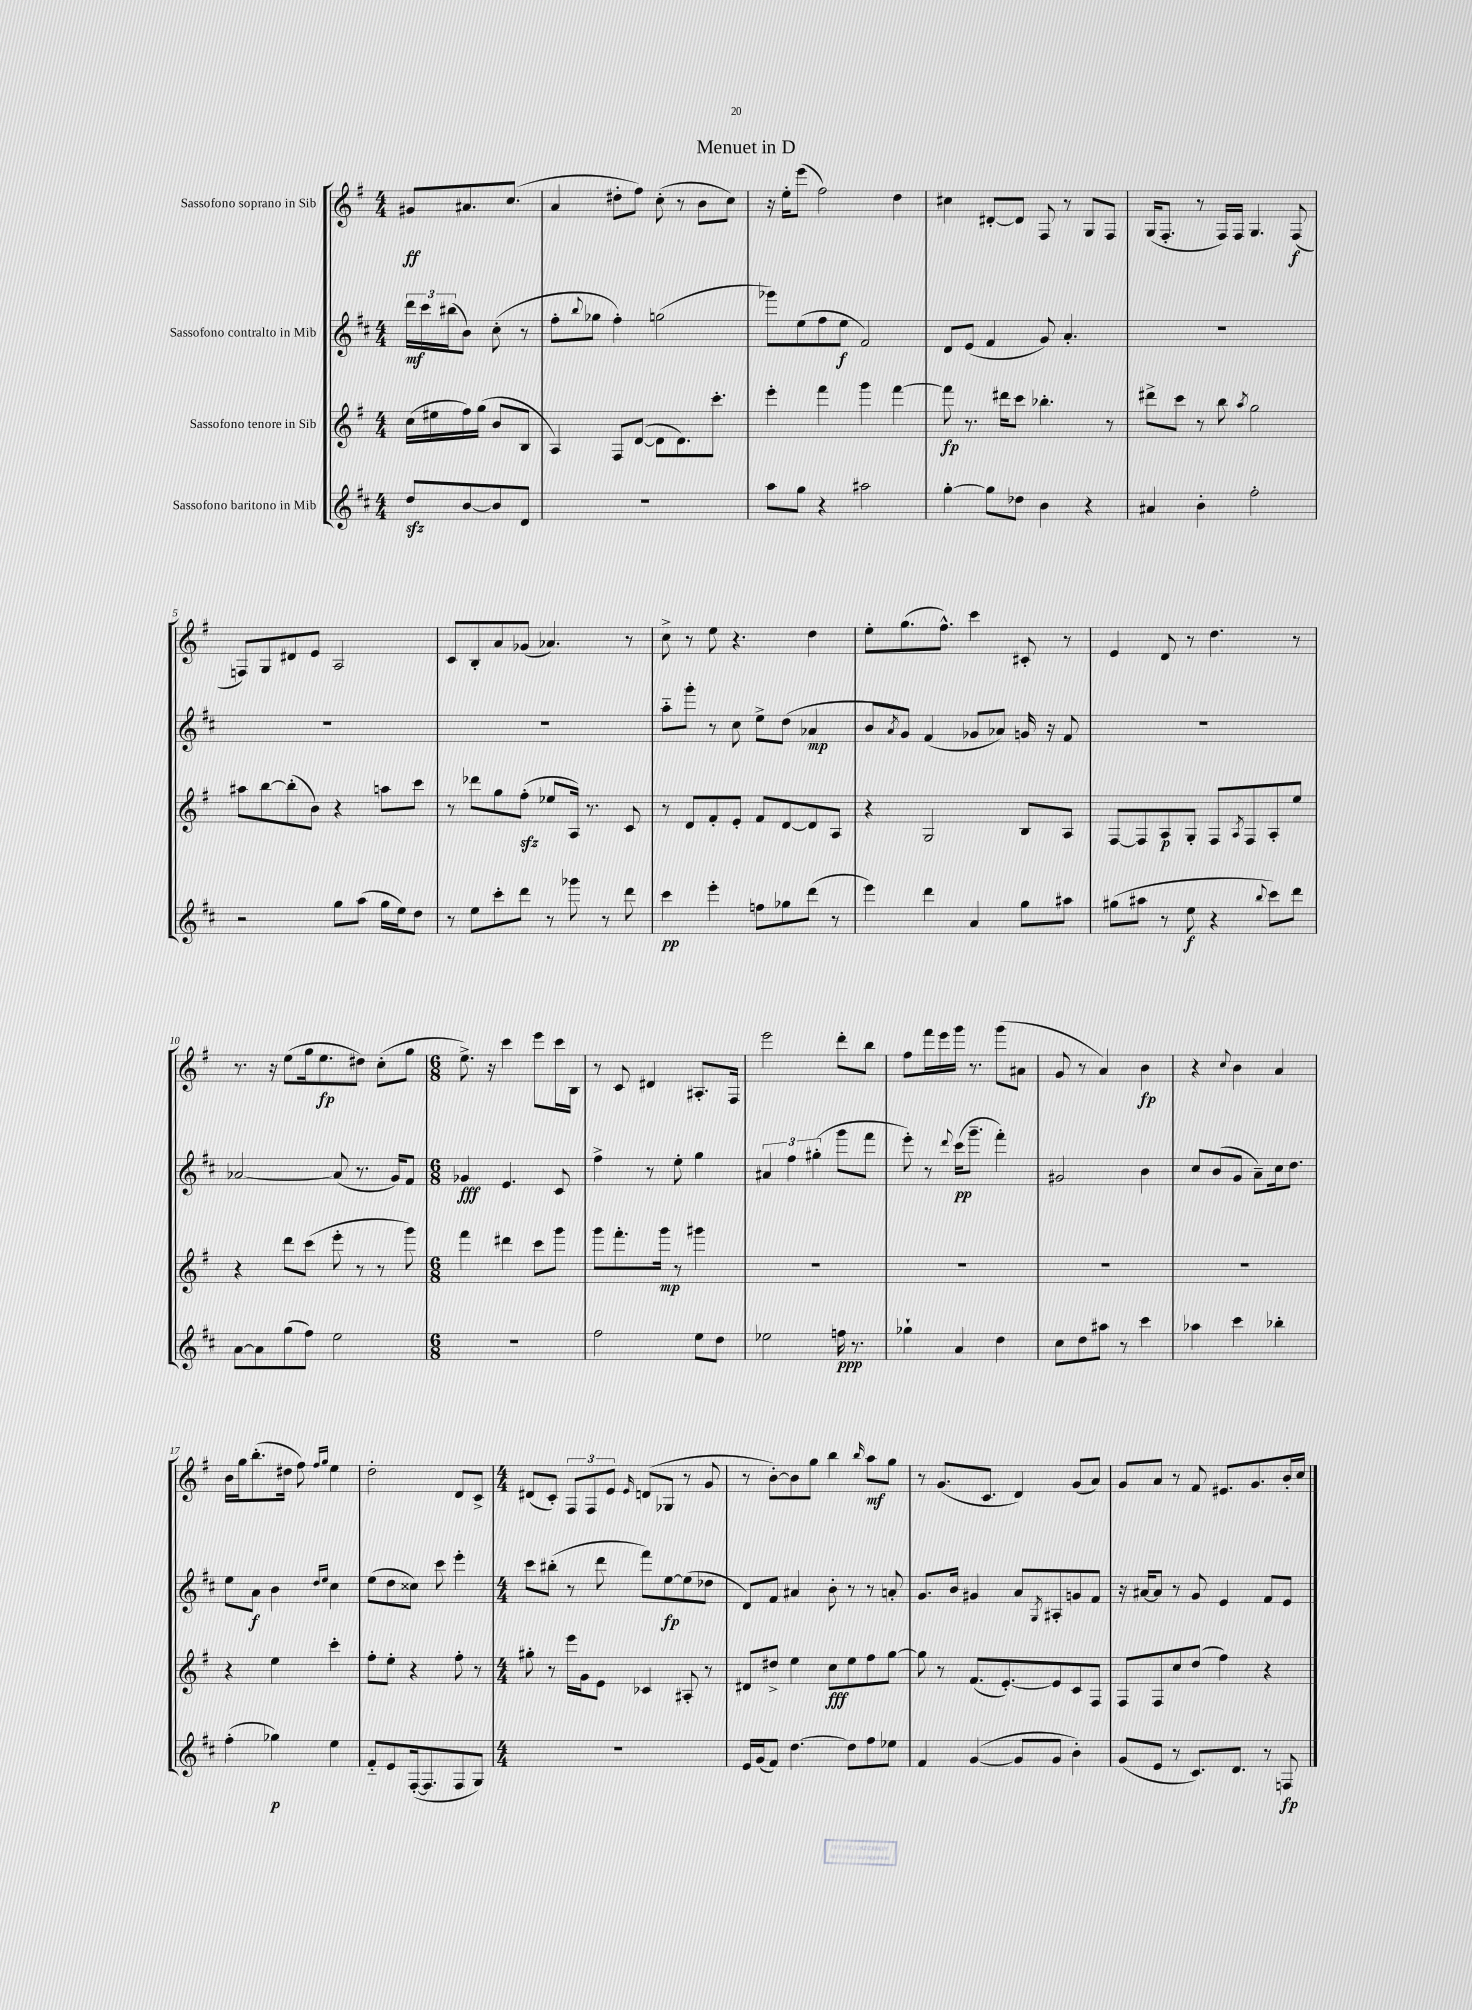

**kern	**dynam	**kern	**dynam	**kern	**dynam	**kern	**dynam
*part4	*part4	*part3	*part3	*part2	*part2	*part1	*part1
*staff4	*staff4	*staff3	*staff3	*staff2	*staff2	*staff1	*staff1
*I"Sassofono baritono in Mib	*	*I"Sassofono tenore in Sib	*	*I"Sassofono contralto in Mib	*	*I"Sassofono soprano in Sib	*
*clefG2	*	*clefG2	*	*clefG2	*	*clefG2	*
*k[f#c#]	*	*k[f#]	*	*k[f#c#]	*	*k[f#]	*
*M4/4	*	*M4/4	*	*M4/4	*	*M4/4	*
=	=	=	=	=	=	=	=
8ddzz/L	.	(16cc\LL	.	24ddd\LL	mf	8g#X/L	ff
.	.	.	.	24ccc#\	.	.	.
.	.	16ee#X\	.	.	.	.	.
.	.	.	.	(24bb#X\J	.	.	.
[8b/	.	16ff#\)	.	8b\J)	.	8.a#X/	.
.	.	(16gg\JJ	.	.	.	.	.
8b/]	.	8b/L	.	(8cc#'\	.	.	.
.	.	.	.	.	.	(8.cc/J	.
8d/J	.	8B/J	.	8r	.	.	.
=1	=1	=1	=1	=1	=1	=1	=1
1r	.	4A/)	.	8ff#'\L	.	4a/	.
.	.	.	.	8qqbb/	.	.	.
.	.	.	.	8gg-X\J	.	.	.
.	.	8F#/L	.	4ff#'\)	.	8dd#X'\L	.
.	.	([8d/J	.	.	.	8ff#\J)	.
.	.	8d\L]	.	(2ggn\	.	(8cc'\	.
.	.	8.d\)	.	.	.	8r	.
.	.	.	.	.	.	8b\L	.
.	.	8.ccc'\J	.	.	.	.	.
.	.	.	.	.	.	8cc\J)	.
=2	=2	=2	=2	=2	=2	=2	=2
8aa\L	.	4eee'\	.	8ggg-X\L)	.	16r	.
.	.	.	.	.	.	16ee'\KL	.
8gg\J	.	.	.	(8ee\	.	(8eee\J	.
4r	.	4fff#\	.	8ff#\	.	2ff#\)	.
.	.	.	.	8ee\J	f	.	.
2aa#X\	.	4ggg\	.	2f#/)	.	.	.
.	.	[4fff#\	.	.	.	4dd\	.
=3	=3	=3	=3	=3	=3	=3	=3
[4gg'\	.	8fff#\]	fp	8d/L	.	4cc#X\	.
.	.	8.r	.	(8e/J	.	.	.
8gg\L]	.	.	.	4f#/	.	[8d#X'/L	.
.	.	16ddd#X\KL	.	.	.	.	.
8dd-X\J	.	8ccc\J	.	.	.	8d#/J]	.
4b\	.	4.bb-X'\	.	8g/)	.	8F#/	.
.	.	.	.	4.a'/	.	8r	.
4r	.	.	.	.	.	8G/L	.
.	.	8r	.	.	.	8F#/J	.
=4	=4	=4	=4	=4	=4	=4	=4
4a#X/	.	8ddd#X^\L	.	1r	.	(16G/KL	.
.	.	.	.	.	.	8.F#'/J	.
.	.	8ccc\J	.	.	.	.	.
4b'\	.	8r	.	.	.	8r	.
.	.	8bb\	.	.	.	16F#/LL)	.
.	.	.	.	.	.	16F#/JJ	.
.	.	8qaa/	.	.	.	.	.
2ff#'\	.	2gg\	.	.	.	4.G/	.
.	.	.	.	.	.	(8F#/	f
!!LO:LB:g=z
=5	=5	=5	=5	=5	=5	=5	=5
2r	.	8aa#X\L	.	1r	.	8Fn/L)	.
.	.	[8bb\	.	.	.	8G/	.
.	.	(8bb'\]	.	.	.	8d#X/	.
.	.	8b\J)	.	.	.	8e/J	.
8gg\L	.	4r	.	.	.	2A/	.
(8aa\J	.	.	.	.	.	.	.
16gg\LL	.	8aan\L	.	.	.	.	.
16ee\J)	.	.	.	.	.	.	.
8dd\J	.	8ccc\J	.	.	.	.	.
=6	=6	=6	=6	=6	=6	=6	=6
8r	.	8r	.	1r	.	8c/L	.
8ee\L	.	8ddd-X\L	.	.	.	8B'/	.
8ccc#'\	.	8gg\	.	.	.	8a/	.
8ddd\J	.	(8ff#zz'\J	.	.	.	(8g-X/J	.
8r	.	8ee-X/L	.	.	.	4.a-X/)	.
8ggg-X\	.	16A/Jk)	.	.	.	.	.
.	.	8.r	.	.	.	.	.
8r	.	.	.	.	.	.	.
8ddd\	.	8c/	.	.	.	8r	.
=7	=7	=7	=7	=7	=7	=7	=7
4ccc#\	pp	8r	.	8aa\L	.	8cc^\	.
.	.	8d/L	.	8ggg'\J	.	8r	.
4eee'\	.	8f#'/	.	8r	.	8ee\	.
.	.	8e'/J	.	8cc#\	.	4.r	.
8ffn\L	.	8f#/L	.	8ee^\L	.	.	.
8gg-X\	.	[8d/	.	(8dd\J	.	.	.
(8ddd\J	.	8d/]	.	4a-X/	mp	4dd\	.
8r	.	8A/J	.	.	.	.	.
=8	=8	=8	=8	=8	=8	=8	=8
4eee\)	.	4r	.	8b/L	.	8ee'\L	.
.	.	.	.	8qa/	.	.	.
.	.	.	.	8g/J)	.	(8.gg\	.
4ddd\	.	2G/	.	(4f#/	.	.	.
.	.	.	.	.	.	8.ff#^^\J)	.
4a/	.	.	.	8g-X/L	.	4ccc\	.
.	.	.	.	8a-X/J)	.	.	.
8gg\L	.	8B/L	.	16gn/	.	8c#X'/	.
.	.	.	.	16r	.	.	.
8aa#X\J	.	8A/J	.	8f#/	.	8r	.
=9	=9	=9	=9	=9	=9	=9	=9
(8gg#X\L	.	[8F#/L	.	1r	.	4e/	.
8aa#X\J	.	8F#/]	.	.	.	.	.
8r	.	8A/	p	.	.	8d/	.
8ee\	f	8G'/J	.	.	.	8r	.
4r	.	8F#/L	.	.	.	4.dd\	.
.	.	8qA/	.	.	.	.	.
.	.	8F#/	.	.	.	.	.
8qqbb/	.	.	.	.	.	.	.
8ccc#\L)	.	8A'/	.	.	.	.	.
8ddd\J	.	8ee/J	.	.	.	8r	.
!!LO:LB:g=z
=10	=10	=10	=10	=10	=10	=10	=10
[8a\L	.	4r	.	[2a-X/	.	8.r	.
8a\]	.	.	.	.	.	.	.
.	.	.	.	.	.	16r	.
(8gg\	.	8ddd\L	.	.	.	(8ee\L	.
8ff#\J)	.	(8ccc\J	.	.	.	16gg\k	.
.	.	.	.	.	.	8.ee\	fp
2ee\	.	8eee'\	.	(8a-/]	.	.	.
.	.	8r	.	8.r	.	8dd#X\J)	.
.	.	8r	.	.	.	(8cc'\L	.
.	.	.	.	16g/KL)	.	.	.
.	.	8ggg\)	.	8f#/J	.	8gg\J	.
=11	=11	=11	=11	=11	=11	=11	=11
*M6/8	*	*M6/8	*	*M6/8	*	*M6/8	*
2.r	.	4fff#\	.	4g-X/	fff	8.ee^\)	.
.	.	.	.	.	.	16r	.
.	.	4ddd#X\	.	4.e/	.	4ccc\	.
.	.	8ccc\L	.	.	.	8eee\L	.
.	.	8ggg\J	.	8c#/	.	16ccc\L	.
.	.	.	.	.	.	16B\JJ	.
=12	=12	=12	=12	=12	=12	=12	=12
2ff#\	.	8ggg\L	.	4ff#^\	.	8r	.
.	.	8.fff#'\	.	.	.	8c/	.
.	.	.	.	8r	.	4d#X/	.
.	.	16ggg\Jk	mp	.	.	.	.
.	.	8r	.	8ee'\	.	.	.
8ee\L	.	4ggg#X\	.	4gg\	.	8.A#X'/L	.
8dd\J	.	.	.	.	.	.	.
.	.	.	.	.	.	16F#/Jk	.
=13	=13	=13	=13	=13	=13	=13	=13
2ee-X\	.	2.r	.	6a#X/	.	2eee\	.
.	.	.	.	6ff#\	.	.	.
.	.	.	.	(6gg#X'\	.	.	.
16ffn\	ppp	.	.	8ggg\L	.	8ddd'\L	.
8.r	.	.	.	.	.	.	.
.	.	.	.	8fff#\J	.	8bb\J	.
=14	=14	=14	=14	=14	=14	=14	=14
4gg-X`\	.	2.r	.	8eee'\)	.	8ff#\L	.
.	.	.	.	8r	.	16fff#\L	.
.	.	.	.	.	.	16eee\	.
.	.	.	.	8qqddd/	.	.	.
4a/	.	.	.	(16ccc#\KL	pp	16ggg\JJ	.
.	.	.	.	8.ggg~\J	.	8.r	.
4dd\	.	.	.	4fff#'\)	.	(8ggg\L	.
.	.	.	.	.	.	8a#X\J	.
=15	=15	=15	=15	=15	=15	=15	=15
8cc#\L	.	2.r	.	2g#X/	.	8g/	.
8dd\	.	.	.	.	.	8r	.
8aa#X\J	.	.	.	.	.	4a/)	.
8r	.	.	.	.	.	.	.
4ccc#\	.	.	.	4b\	.	4b\	fp
=16	=16	=16	=16	=16	=16	=16	=16
4aa-X\	.	2.r	.	8cc#/L	.	4r	.
.	.	.	.	(8b/	.	.	.
.	.	.	.	.	.	8qqcc/	.
4ccc#\	.	.	.	8g/J	.	4b\	.
.	.	.	.	8a~\L)	.	.	.
4bb-X'\	.	.	.	16cc#\k	.	4a/	.
.	.	.	.	8.dd\J	.	.	.
!!LO:LB:g=z
=17	=17	=17	=17	=17	=17	=17	=17
(4ff#'\	.	4r	.	8ee\L	.	16b\LL	.
.	.	.	.	.	.	16gg\J	.
.	.	.	.	8a\J	f	(8.bb'\	.
4gg-X\)	p	4ee\	.	4b\	.	.	.
.	.	.	.	.	.	16dd#X\Jk	.
.	.	.	.	.	.	8ff#\)	.
.	.	.	.	16qqdd/LL	.	16qqff#/LL	.
.	.	.	.	16qqee/JJ	.	16qqgg/JJ	.
4ee\	.	4ccc'\	.	4cc#\	.	4ee\	.
=18	=18	=18	=18	=18	=18	=18	=18
8f#/L	.	8ff#'\L	.	(8ee\L	.	2dd'\	.
8e/	.	8ee'\J	.	8dd\	.	.	.
([16F#'/k	.	4r	.	8cc##X\J)	.	.	.
8.F#/]	.	.	.	.	.	.	.
.	.	.	.	8ccc#\	.	.	.
8F#/	.	8ff#'\	.	4eee'\	.	8d/L	.
8G/J)	.	8r	.	.	.	8c^/J	.
=19	=19	=19	=19	=19	=19	=19	=19
*M4/4	*	*M4/4	*	*M4/4	*	*M4/4	*
1r	.	8gg#X'\	.	8ccc#\L	.	(8d#X/L	.
.	.	8r	.	(8bb#X'\J	.	8c'/J)	.
.	.	16eee\LL	.	8r	.	12F#/L	.
.	.	16g\J	.	.	.	.	.
.	.	.	.	.	.	12F#/	.
.	.	8e\J	.	8ddd\	.	.	.
.	.	.	.	.	.	12e/J	.
.	.	.	.	.	.	16qqe/	.
.	.	4c-X/	.	8fff#\L)	.	(8dn/L	.
.	.	.	.	[8ee\	fp	8G-X/J	.
.	.	8A#X'/	.	(8ee\]	.	8r	.
.	.	8r	.	8dd-X\J	.	8g/	.
=20	=20	=20	=20	=20	=20	=20	=20
16e/LL	.	8d#X/L	.	8d/L)	.	8r	.
(16g/J	.	.	.	.	.	.	.
8f#/J)	.	8dd#X^/J	.	8f#/J	.	[8b'\L)	.
[4.dd\	.	4ee\	.	4a#X/	.	8b\]	.
.	.	.	.	.	.	8gg\J	.
.	.	8cc\L	fff	8b'\	.	4bb\	.
8dd\L]	.	8ee\	.	8r	.	.	.
.	.	.	.	.	.	16qqbb/	.
8ff#\	.	8ff#\	.	8r	.	8aa\L	mf
8ee-X\J	.	[8gg\J	.	8an'/	.	8gg\J	.
=21	=21	=21	=21	=21	=21	=21	=21
4f#/	.	8gg\]	.	8.g/L	.	8r	.
.	.	8r	.	.	.	(8.g/L	.
.	.	.	.	16b/Jk	.	.	.
([4g/	.	(8.f#/L	.	4g#X/	.	.	.
.	.	.	.	.	.	8.c/J	.
.	.	[8.e'/)	.	.	.	.	.
8g/L]	.	.	.	8a/L	.	4d/)	.
.	.	.	.	8qG/	.	.	.
8g/J	.	8e/]	.	8A#X'/	.	.	.
4b'\)	.	8c/	.	8gn/	.	(8g/L	.
.	.	8F#/J	.	8f#/J	.	8a/J)	.
=22	=22	=22	=22	=22	=22	=22	=22
(8g/L	.	8F#/L	.	16r	.	8g/L	.
.	.	.	.	[16a#X/KL	.	.	.
8e/J	.	8F#/	.	8a#/J]	.	8a/J	.
8r	.	8cc/	.	8r	.	8r	.
8.c#/L)	.	(8dd/J	.	8g/	.	8f#/	.
.	.	4ff#\)	.	4e/	.	8.e#X/L	.
8.d/J	.	.	.	.	.	.	.
.	.	.	.	.	.	8.g/	.
8r	.	4r	.	8f#/L	.	.	.
8Fn/	fp	.	.	8e/J	.	16b'/L	.
.	.	.	.	.	.	16cc/JJ	.
==	==	==	==	==	==	==	==
*-	*-	*-	*-	*-	*-	*-	*-
